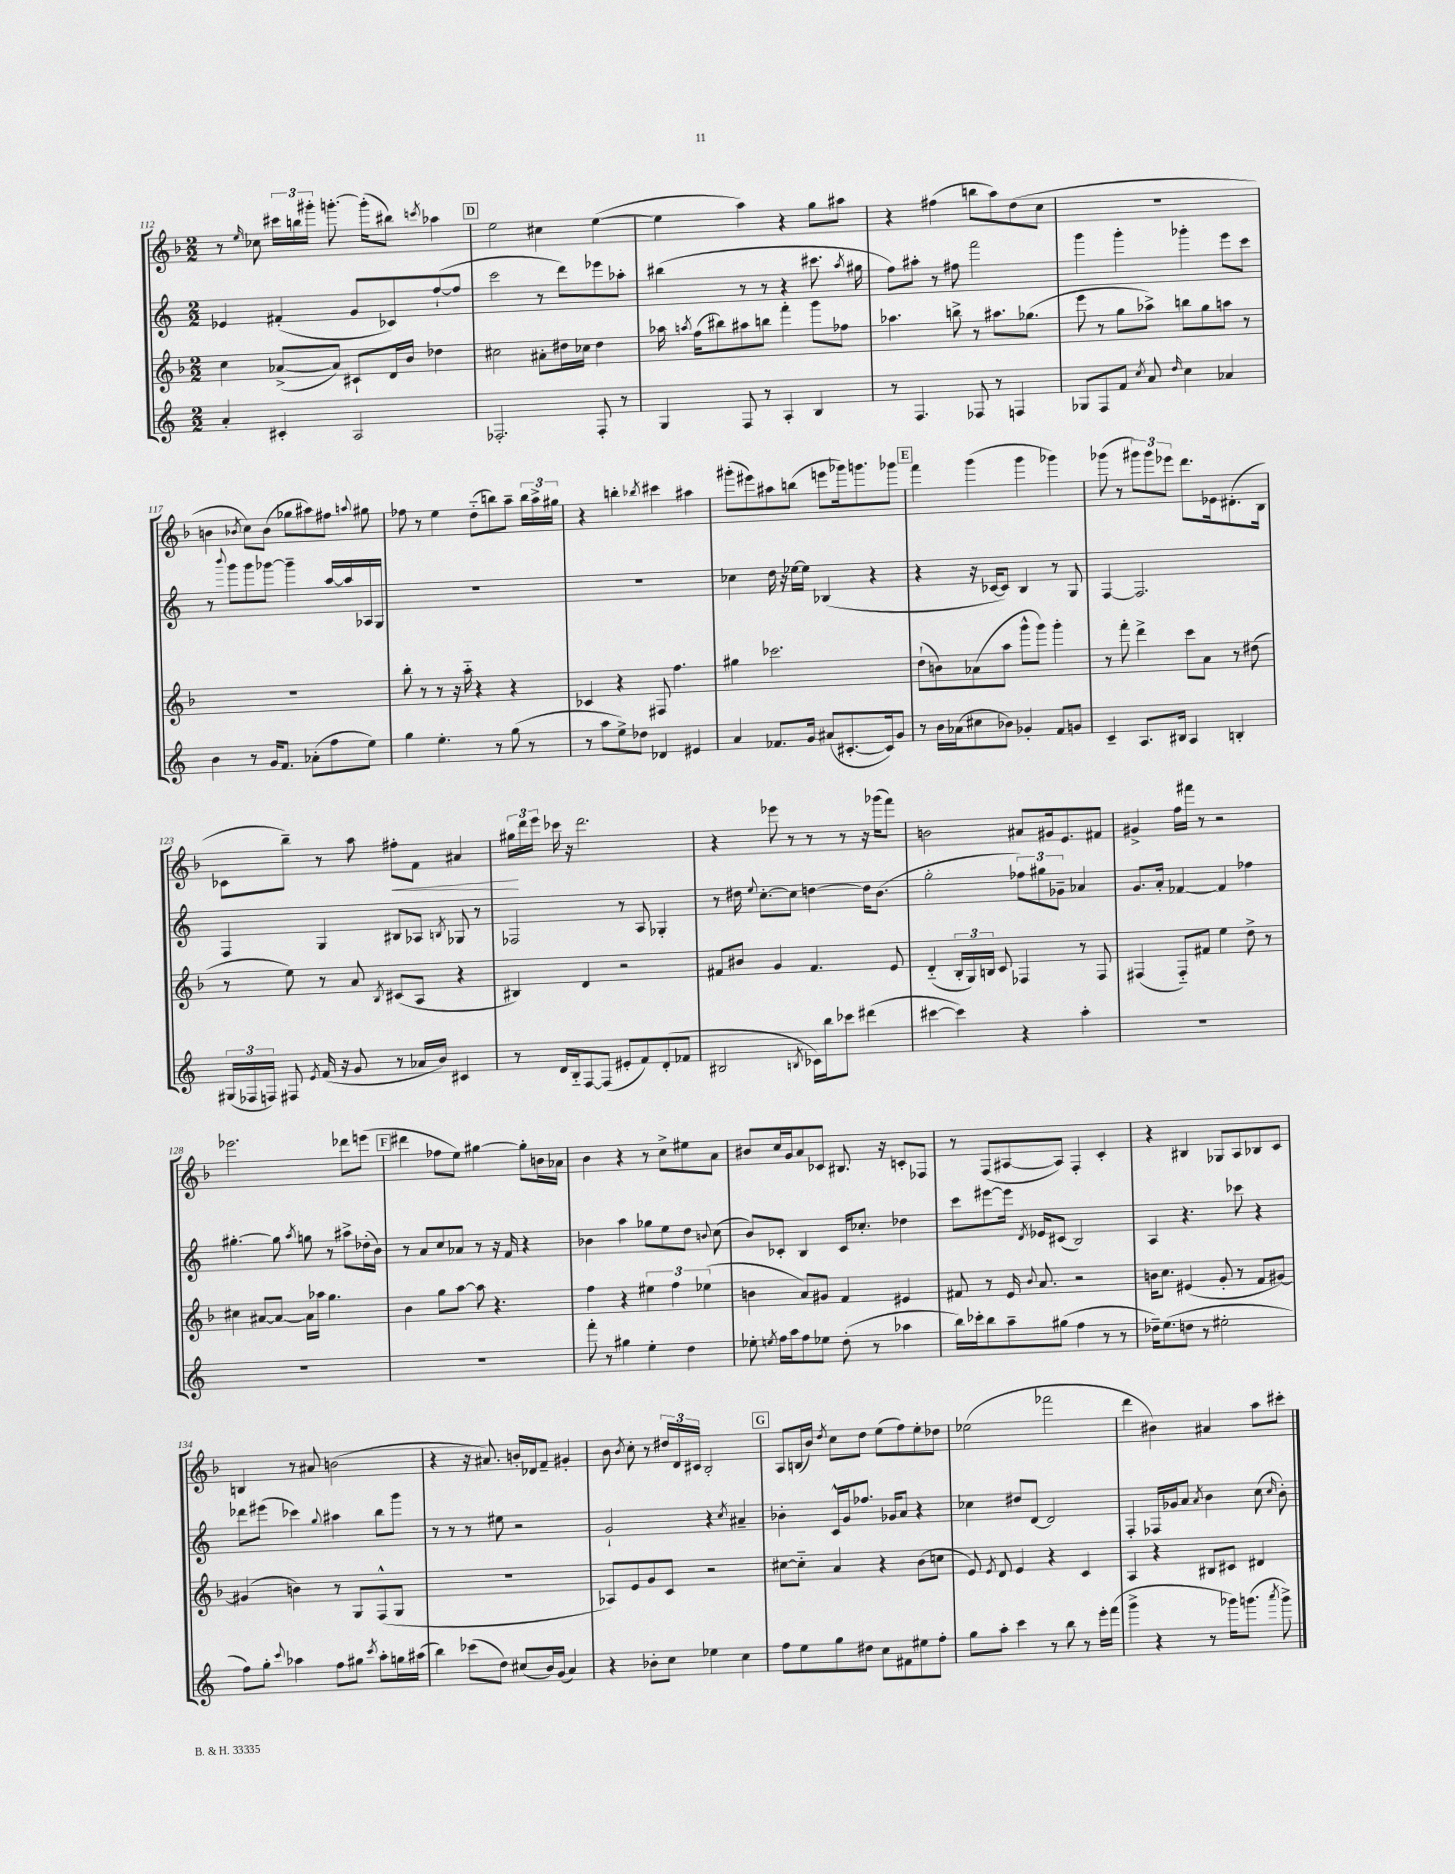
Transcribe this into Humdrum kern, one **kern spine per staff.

**kern	**kern	**kern	**kern	**dynam
*part4	*part3	*part2	*part1	*part1
*staff4	*staff3	*staff2	*staff1	*staff1
*clefG2	*clefG2	*clefG2	*clefG2	*
*k[]	*k[b-]	*k[]	*k[b-]	*
*M2/2	*M2/2	*M2/2	*M2/2	*
=112	=112	=112	=112	=112
4a'/	4cc\	4e-X/	8r	.
.	.	.	16qqee/	.
.	.	.	8cc-X\	.
4c#X'/	([8a-X^/L	(4f#X'/	24ccc#X\LL	.
.	.	.	24bbn\	.
.	.	.	24ggg#X'\JJ	.
.	8a-/J])	.	[8.gggn'\	.
2A/	8c#X`/L	8g/L	.	.
.	.	.	(16ggg'\KL]	.
.	16d/L	8c-X/)	8bb#X\J)	.
.	16b-/JJ	.	.	.
.	.	.	8qcccn/	.
.	4dd-X\	([8ff`/	4aa-X\	.
.	.	8ff/J]	.	.
!!LO:REH:place=s1:t=D
=113	=113	=113	=113	=113
2.F-X'/	2cc#X\	2ccc\	2ee\	.
.	8a#X'\L	8r	4cc#X\	.
.	16dd#X\L	8ddd\L)	.	.
.	16cc-X\JJ	.	.	.
8F-'/	4dd#\	8eee-X\	([4ee\	.
8r	.	8aa-X'\J	.	.
=114	=114	=114	=114	=114
4G/	16aa-X\	(4bb#X\	4ee\]	.
.	8qaan/	.	.	.
.	(16ff\KL	.	.	.
.	8bb#X\)	.	.	.
8F/	8aa#X\	8r	4aa\)	.
8r	8bbn\J	8r	.	.
4A'/	4fff'\	4r	4r	.
4B/	8ggg\L	8.ccc#X\	8gg\L	.
.	8ff-X\J	.	8aa#X\J	.
.	.	8qaa/	.	.
.	.	16gg#X\	.	.
=115	=115	=115	=115	=115
8r	4.aa-X\	8ff\L)	4r	.
4.F/	.	8aa#X'\J	.	.
.	.	8r	(4ff#X\	.
.	8bbn^\	8ff#X\	.	.
8F-X/	8r	2fff\	8bbn\L	.
8r	8.aa#X\L	.	8aa\)	.
4Fn/	.	.	(8dd\	.
.	(8.gg-X\J	.	.	.
.	.	.	8cc\J	.
=116	=116	=116	=116	=116
8G-X/L	8eee\	4ggg\	1r	.
8F/	8r	.	.	.
8f/J	8gg\L	4ggg'\	.	.
8qcc/	.	.	.	.
8a/	8aa-X^\J)	.	.	.
16qqdd/	.	.	.	.
4cc\	8bbn\L	4ggg-X'\	.	.
.	8gg\	.	.	.
4a-X/	8aan\J	8eee\L	.	.
.	8r	8ccc\J	.	.
!!LO:LB:g=z
=117	=117	=117	=117	=117
4b\	1r	8r	4bn\	.
.	.	8qqbbb/	.	.
.	.	8ggg\L	.	.
.	.	.	8qb-X/	.
8r	.	8ggg\	8cc\L)	.
16g/KL	.	[8ggg-X\J	(8b-\J	.
8.f/J	.	.	.	.
.	.	4ggg-~\]	8gg-X\L	.
(8a-X'\L	.	.	8aa#X\)	.
8ff\	.	[16aa/LL	8ff#X\J	.
.	.	16aa/]	.	.
.	.	.	8qqaan/	.
8ee\J)	.	16A-X/	8gg#X\	.
.	.	16G/JJ	.	.
=118	=118	=118	=118	=118
4gg\	8bb-'\	1r	8ff-X\	.
.	8r	.	8r	.
4.ee'\	8r	.	4ee\	.
.	16r	.	.	.
.	16aa\	.	.	.
.	4r	.	(8dd\L	.
8r	.	.	8bbn\)	.
(8gg\	4r	.	8aa~\J	.
8r	.	.	24bb\LL	.
.	.	.	24aa^\	.
.	.	.	24gg#X\JJ	.
=119	=119	=119	=119	=119
8r	4c-X/	1r	4r	.
8aa\L	.	.	.	.
8ee^\)	4r	.	4bbn'\	.
8dd-X\J	.	.	.	.
.	.	.	8qbb-X/	.
4d-X/	8F#X/	.	4ccc#X\	.
.	4.ff\	.	.	.
4e#X/	.	.	4aa#X\	.
=120	=120	=120	=120	=120
4a/	4gg#X\	4cc-X\	(8ggg#X'\L	.
.	.	.	8eee#X\)	.
8.f-X/L	2.ccc-X\	16dd\	8aa#X\	.
.	.	16r	.	.
.	.	[16ee-X\LL	(8bbn\J	.
16g/Jk	.	16ee-\JJ]	.	.
(8a#X/L	.	(4B-X/	8eeen\L	.
[8.c#X'/	.	.	16ggg-X\k)	.
.	.	.	8.gggn\	.
.	.	4r	.	.
16c#/k])	.	.	.	.
8g/J	.	.	8ggg-X\J	.
!!LO:REH:place=s1:t=E
=121	=121	=121	=121	=121
8r	(8dd`\L	4r	4fff\	.
16b\LL	8bn\)	.	.	.
(16a-X\J	.	.	.	.
8cc#X\	(8a-X\	16r	(4ggg\	.
.	.	[16c-X/KL	.	.
8b-X\J)	8aa\J	8c-/J])	.	.
4g-X'/	8ggg^^\L	4B/	4ggg\	.
.	8ggg\J)	.	.	.
8f/L	4ggg'\	8r	4ggg-X\)	.
8gn/J	.	8G/	.	.
=122	=122	=122	=122	=122
4c~/	8r	[4F/	(8ggg-X\	.
.	8fff'\	.	8r	.
8.A/L	4ddd^\	2.F/]	12ggg#X\L)	.
.	.	.	12ggg#\	.
.	.	.	12eee-X\J	.
16B#X/Jk	.	.	.	.
4A/	8ccc\L	.	8.ddd\L	.
.	8a\J	.	.	.
.	.	.	16e-X\k	.
4Bn'/	8r	.	(8.d#X'\	.
.	(8dd#X\	.	.	.
.	.	.	16B-\Jk	.
!!LO:LB:g=z
=123	=123	=123	=123	=123
(24G#X/LL	8r	4F/	8c-X\L	.
24F-X/	.	.	.	.
24Fn/JJ)	.	.	.	.
8F#X/	8ee\)	.	8bb-~\J)	.
8qe/	.	.	.	.
(16f/	8r	4G/	8r	.
16r	.	.	.	.
8g/	8a/	.	8aa\	.
.	8qB-/	.	.	.
!	!	!	!	!LO:HP:b
8r	(8c#X/L	8B#X/L	8ff#X'\L	<
16a-X/LL	8A/J	8A-X/J	8f\J	.
16b/JJ)	.	.	.	.
.	.	8qBn/	.	.
4c#X/	4r	8G-X/	4a#X/	.
.	.	8r	.	.
=124	=124	=124	=124	=124
8r	4B#X/)	2F-X/	24gg#X\LL	.
.	.	.	24ddd\	[
.	.	.	24eee\JJ	.
16d/LL	.	.	16ccc-X\	.
16B/J	.	.	16r	.
[8F/	4d/	.	2.ddd\	.
(8F/J]	.	.	.	.
8e#X'/L	2r	8r	.	.
8f/)	.	8A/	.	.
(8d'/	.	4G-X'/	.	.
8f-X/J	.	.	.	.
=125	=125	=125	=125	=125
2B#X/	8f#X/L	8r	4r	.
.	8b#X/J	16dd#X\	.	.
.	.	8qqee/	.	.
.	.	[8.cc'\L	.	.
.	4g/	.	8eee-X\	.
.	.	8cc\J]	8r	.
8qBn/	.	.	.	.
16c-X\LL)	4.f#/	[4ddn\	8r	.
16bb\J	.	.	.	.
8ccc-X\J	.	.	8r	.
(4ddd#X\	.	16dd\KL]	16r	.
.	.	(8.b\J	(16ggg-X\KL	.
.	8e/	.	8fff\J)	.
=126	=126	=126	=126	=126
[4ccc#X\	(4d/	2gg'\	2bn\	.
4ccc#\])	24B-'/LL	.	.	.
.	24G/)	.	.	.
.	24Bn/JJ	.	.	.
.	8c/	.	.	.
4r	4F-X/	12ff-X\L)	8a#X/L	.
.	.	12gg#X\	.	.
.	.	.	16g#X/k	.
.	.	12g-X~\J	.	.
.	.	.	8.e/	.
4aa'\	8r	4a-X/	.	.
.	8F-/	.	8f#X/J	.
=127	=127	=127	=127	=127
1r	(4F#X/	8.g/L	4g#X^/	.
.	.	16a'/Jk	.	.
.	8F#/L)	[4f-X/	16ff\LL	.
.	.	.	16fff#X\JJ	.
.	8f#X/J	.	8r	.
.	4ee\	4f-/]	2r	.
.	8dd^\	4ff-X\	.	.
.	8r	.	.	.
!!LO:LB:g=z
=128	=128	=128	=128	=128
1r	4cc#X\	[4.gg#X'\	2.eee-X\	.
.	[8a#X/L	.	.	.
.	8a#/J_	8gg#\]	.	.
.	.	8qaa/	.	.
.	16a#\LL]	8ggn\	.	.
.	16aa-X\JJ	.	.	.
.	4.gg\	8r	.	.
.	.	8aa#X^\L	8ddd-X\L	.
.	.	(16dd-X'\L	(8eeen\J	.
.	.	16b\JJ)	.	.
!!LO:REH:place=s1:t=F
=129	=129	=129	=129	=129
1r	4b-\	8r	4ddd#X\	.
.	.	8a/L	.	.
.	8gg\L	8cc/	8ff-X\L	.
.	[8aa\J	8a-X/J	8ee\J)	.
.	8aa\]	8r	[4gg#X\	.
.	4.r	16r	.	.
.	.	16f/	.	.
.	.	4r	8gg#'\L]	.
.	.	.	16bn\L	.
.	.	.	16a-X\JJ	.
=130	=130	=130	=130	=130
8fff'\	4ff\	4b-X\	4b-\	.
8r	.	.	.	.
4gg#X\	4r	4aa\	4r	.
4ee'\	6ee#X\	8gg-X\L	8r	.
.	.	8ee\	8cc^\L	.
.	6ff\	.	.	.
4dd\	.	8dd\J	8ee#X\	.
.	(6ee-X\	.	.	.
.	.	8qqbn/	.	.
.	.	(8cc\	8a\J	.
=131	=131	=131	=131	=131
8ee-X'\	4bn\	8b/L)	8b#X/L	.
8qeen/	.	.	.	.
16ff\LL	.	8c-X'/J	16cc/L	.
16aa\J	.	.	16g/J	.
8ff\	8a/L)	4B/	8a/	.
8ee-X\J	8g#X/J	.	8c-X/J	.
(8dd'\	4f/	16c-/KL	8.B#X/	.
.	.	8.cc-X'/J	.	.
8r	.	.	.	.
.	.	.	16r	.
4aa-X\	4e#X/	4dd-X\	8cn'/L	.
.	.	.	8F-X/J	.
=132	=132	=132	=132	=132
16bb\LL)	8f#X/	8ccc\L	8r	.
16ccc-X'\J	.	.	.	.
8bb\	8r	[8eee#X\	(8F/L	.
8aa~\	16e/	16eee#\Jk]	[8A#X/	.
.	8qqb-/	8qd/	.	.
.	8.a/	16e-X/KL	.	.
(8gg#X\J	.	(8c#X/J	8A#/J])	.
4ff\	2r	2B/)	4F'/	.
8r	.	.	4c'/	.
8r	.	.	.	.
=133	=133	=133	=133	=133
16dd-X~\KL)	16bn\KL	4A/	4r	.
(8.ee\	8.cc\J	.	.	.
8ddn\J	(4e#X/	4.r	4B#X/	.
8r	.	.	.	.
2ee#X'\	8g'/	.	8G-X/L	.
.	8r	8ccc-X\	8A/	.
.	8f/L	4r	8B-X/	.
.	[8g#X/J)	.	8c/J	.
!!LO:LB:g=z
=134	=134	=134	=134	=134
8ff\L)	(4g#X/]	8ddd-X\L	4Bn/	.
8gg'\J	.	(8eee#X\J	.	.
8qqccc/	.	.	.	.
4aa-X\	4bn\)	4ccc-X\)	8r	.
.	.	.	8a#X/	.
.	.	8qqgg/	.	.
8ff\L	8r	4aa#X\	(2bn\	.
8gg#X\J	8G/L	.	.	.
8qccc/	.	.	.	.
8aa-'\L	(8F^^/	8bb\L	.	.
16ggn\L	8G/J	8ggg\J	.	.
(16aa#X\JJ	.	.	.	.
=135	=135	=135	=135	=135
4bb\)	1r	8r	4r	.
.	.	8r	.	.
(8ccc-X\L	.	8r	16r	.
.	.	.	8.a#X/)	.
8dd\J)	.	8ee#X\	.	.
(8cc#X/L	.	2r	16bn'/LL	.
.	.	.	16d-X/J	.
16b/L)	.	.	8f~/J	.
(16g/JJ	.	.	.	.
4a/)	.	.	4g#X'/	.
=136	=136	=136	=136	=136
4r	8A-X/L)	2g`/	8b-\	.
.	.	.	8qb-/	.
.	8e/	.	8cc'\	.
8b-X'\L	8g/	.	8r	.
8cc\J	8c/J	.	24dd#X/LL	.
.	.	.	24d/	.
.	.	.	24c#X/JJ	.
4ee-X\	2r	4r	2B-'/	.
.	.	8qcc/	.	.
4cc\	.	4a#X~/	.	.
!!LO:REH:place=s1:t=G
=137	=137	=137	=137	=137
8ff\L	[8cc#X\L	4b-X'\	8A/L	.
8ee\	8cc#\J]	.	(16Bn/L	.
.	.	.	16b-/JJ)	.
.	.	.	8qdd/	.
8gg\	4a/	16c^^/LL	8cc\L	.
.	.	16g/J	.	.
8dd#X\J	.	8.ff-X/J	8dd\J	.
8cc\L	4r	.	(8ee\L	.
.	.	16g-X/KL	.	.
8f#X\	.	8a/J	8ff\)	.
8ee#X\	(8b-\L	4r	8ee'\	.
8ff'\J	8ccn\J	.	8dd-X\J	.
=138	=138	=138	=138	=138
8gg\L	8e/)	4cc-X\	(2ee-X\	.
.	8qe/	.	.	.
8aa'\J	8d/	.	.	.
4ccc\	4e/	8dd#X/L	.	.
.	.	[8d/J	.	.
8r	4r	2d/]	2fff-X\	.
8bb\	.	.	.	.
8r	4c/	.	.	.
16eee'\LL	.	.	.	.
(16fff\JJ	.	.	.	.
=139	=139	=139	=139	=139
4ggg^\	4A/	4F'/	4ddd\	.
4r	4r	16F-X/LL	4b#X\)	.
.	.	16g-X/J	.	.
.	.	8a/J	.	.
.	.	8qa/	.	.
8r	8B#X/L	4b\	4a#X/	.
16ggg-X\KL)	8c#X/J	.	.	.
(8.gggn\J	.	.	.	.
.	4d#X/	(8cc\	8aa\L	.
8qaaa/	.	16qqcc/	.	.
8ggg^\)	.	8b'\)	8ccc#X'\J	.
==	==	==	==	==
*-	*-	*-	*-	*-
